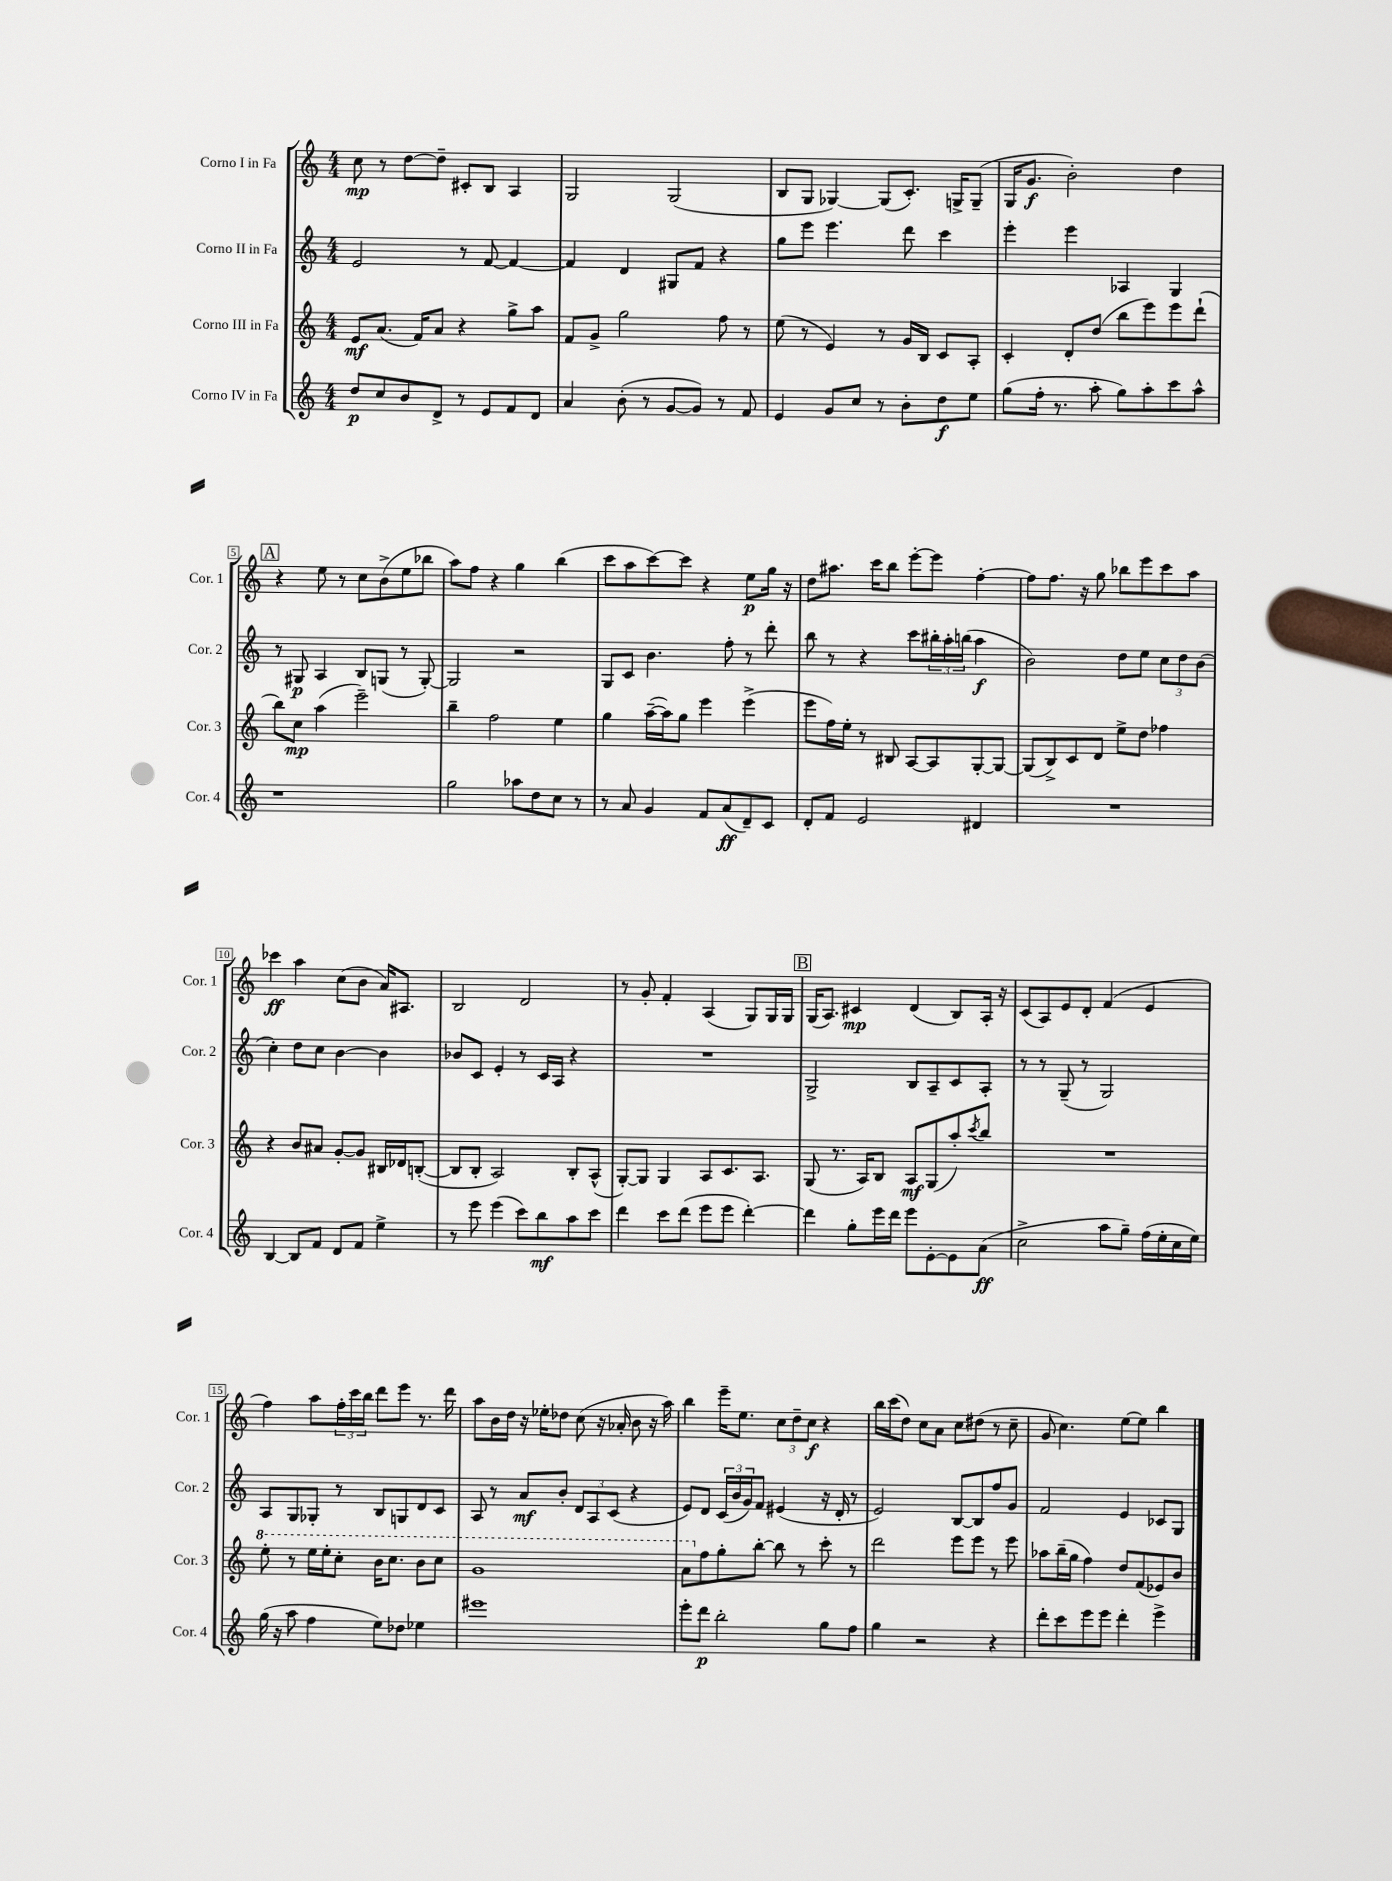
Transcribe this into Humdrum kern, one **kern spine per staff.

**kern	**kern	**kern	**kern
*staff4	*staff3	*staff2	*staff1
*clefG2	*clefG2	*clefG2	*clefG2
*k[]	*k[]	*k[]	*k[]
*M4/4	*M4/4	*M4/4	*M4/4
8dd/L	8e/L	2e/	8cc\
8cc/	(8.a/J	.	8r
8b/	.	.	[8dd\L
.	16f/LK)	.	.
8d^/J	8a/J	.	8dd~\]J
8r	4r	8r	8c#'/L
8e/L	.	[8f/	8B/J
8f/	8gg^\L	4f/_	4A/
8d/J	8aa\J	.	.
=	=	=	=
4a/	8f/L	4f/]	2G/
.	8g^/J	.	.
(8b'\	2gg\	4d/	.
8r	.	.	.
[8g/L	.	8G#/L	(2G/
8g/]J)	.	8f/J	.
8r	8ff\	4r	.
8f/	8r	.	.
=	=	=	=
4e/	(8ee\	8gg\L	8B/L
.	8r	8eee\J	8G/J
8g/L	4e/)	4.eee\	[4G-/)
8cc/J	.	.	.
8r	8r	.	(8G-/]L
8b'\L	16g/LL	8ddd\	8.c'/J)
.	16B/JJ	.	.
8dd\	8c/L	4ccc\	.
.	.	.	16G^/LK
8ee\J	8A'/J	.	(8G~/J
=	=	=	=
(8gg\L	4c'/	4eee'\	16G/LK
.	.	.	8.g/J
16ff'\Jk	.	.	.
8.r	.	.	.
.	8d'/L	4eee\	2b'\)
8aa'\	(8dd/J	.	.
8gg\L)	8bb\L	4A-/	.
8aa'\	8eee\)	.	.
8ccc\	8eee\	4G/	4dd\
8aa^^\J	(8ddd`\J	.	.
=	=	=	=
1r	8bb\L)	8r	4r
.	8cc\J	8G#/	.
.	(4aa\	4A/	8ee\
.	.	.	8r
.	2eee~\)	8B/L	8cc\L
.	.	(8G/J	(8b^\
.	.	8r	8ee\
.	.	[8G'/)	8bb-\J
=	=	=	=
2gg\	4bb~\	2G/]	8aa\L)
.	.	.	8ff\J
.	2ff\	.	4r
8aa-\L	.	2r	4gg\
8dd\	.	.	.
8cc\J	4ee\	.	(4bb\
8r	.	.	.
=	=	=	=
8r	4gg\	8G/L	8ccc\L
8a/	.	8c/J	8aa\
4g/	([16aa~\LL	4.b\	[8ccc\)
.	16aa\]J)	.	.
.	8gg\J	.	8ccc\]J
8f/L	4eee\	.	4r
(8a/	.	8ff'\	.
8d~/)	(4eee^\	8r	8ee\L
8c/J	.	8ddd'\	16gg\Jk
.	.	.	16r
=	=	=	=
8d'/L	8eee\L	8bb\	8dd\L
8f/J	16ff\L)	8r	8.aa#\J
.	16ee'\JJ	.	.
2e/	8r	4r	.
.	.	.	16ccc\LK
.	8B#/	.	8bb\J
.	[8A/L	8ccc\L	[8eee'\L
.	8A/]	24bb#'\L	8eee\]J
.	.	24aa'\	.
.	.	(24bb\JJ	.
4d#/	[8G'/	4aa\	[4ff'\
.	8G/_J	.	.
=	=	=	=
1r	(8G/]L	2b\)	8ff\]L
.	8B^/)	.	8.ff\J
.	8c/	.	.
.	.	.	16r
.	8d/J	.	8gg\
.	8ee^\L	8dd\L	8bb-\L
.	8dd\J	8ee\J	8eee\
.	4ff-\	12cc\L	8ccc\
.	.	12dd\	.
.	.	.	8aa\J
.	.	(12b\J	.
=	=	=	=
[4B/	4r	4cc'\)	4ccc-\
8B/]L	8b/L	8dd\L	4aa\
8f/J	8a#/J	8cc\J	.
8d/L	[8g'/L	[4b\	(8cc\L
8f/J	8g/]J	.	8b\J
4ee^\	16B#/LL	4b\]	16a/LK)
.	16d-/J	.	8.A#/J
.	([8B'/J	.	.
=	=	=	=
8r	8B/]L	8b-/L	2B/
8eee\	8B'/J	8c/J	.
(4eee\	2A/)	4e'/	.
8ccc\L)	.	8r	2d/
8bb\	.	16c/LL	.
.	.	16A/JJ	.
8aa\	8B'/L	4r	.
8ccc\J	(8A^^/J	.	.
=	=	=	=
4ddd\	[8G'/L)	1r	8r
.	8G/]J	.	8g'/
8ccc\L	4G/	.	4f'/
(8ddd\J	.	.	.
8eee\L	8A/L	.	(4A/
8eee\J	8.c/	.	.
[4ddd'\)	.	.	8G/L)
.	8.A/J	.	.
.	.	.	16G/L
.	.	.	16G/JJ
=	=	=	=
4ddd\]	(8G/	2G^/	(16G/LK
.	.	.	8.A/J)
.	8.r	.	.
8gg'\L	.	.	4c#/
.	16A/LK)	.	.
16eee\L	8B/J	.	.
16ddd\JJ	.	.	.
8eee\L	8A/L	8B/L	(4d/
[8e'\	(8G/	8A~/	.
8e\]	8aa'/)	8c/	8B/L)
.	8qccc/	.	.
(8a\J	8bb/J	8A'/J	16A'/Jk
.	.	.	16r
=	=	=	=
2cc^\	1r	8r	(8c/L
.	.	8r	8A/)
.	.	(8G~/	8e/
.	.	8r	8d'/J
8aa\L	.	2G/)	(4f/
8gg~\J)	.	.	.
(16ff\LL	.	.	4e/
16ee'\	.	.	.
16cc\	.	.	.
16ee\JJ)	.	.	.
=	=	=	=
(16gg\	8eee'\	8A/L	4ff\)
16r	.	.	.
8aa\	8r	8G/	.
4ff\	16eee\LL	8G-'/J	8aa\L
.	16eee'\J	.	.
.	8ccc'\J	8r	24ff'\L
.	.	.	24ccc\
.	.	.	24bb\JJ
8ee\L)	16bb\LK	8B/L	8ddd\L
.	8.ccc\J	.	.
8dd-\J	.	8G/	8eee\J
4ee-\	8bb\L	8d/	8.r
.	8ccc\J	8c/J	.
.	.	.	16ddd\
=	=	=	=
1eee#	1gg	8A/	8aa\L
.	.	8r	16b\L
.	.	.	16dd\JJ
.	.	8a/L	16r
.	.	.	16ee-'\LK
.	.	8b'/J	8dd-\J
.	.	12d/L	(8cc\
.	.	12A/	.
.	.	.	16r
.	.	(12c/J	.
.	.	.	16a-'/
.	.	4r	8b\
.	.	.	16r
.	.	.	16aa\)
=	=	=	=
8eee'\L	8aa\L	8e/L)	4bb\
8ddd\J	8ff\	8d/J	.
2bb'\	8gg'\	(24c/LL	16eee~\LK
.	.	24b/	.
.	.	.	8.ee\J
.	.	24g/J)	.
.	[8bb'\J	8f/J	.
.	8bb\]	(4e#/	12cc\L
.	.	.	12dd~\
.	8r	.	.
.	.	.	12cc\J
8gg\L	8ccc'\	16r	4r
.	.	16d'/	.
8ff\J	8r	8r	.
=	=	=	=
4gg\	2ddd\	2e/)	16bb\LL
.	.	.	(16ccc\J
.	.	.	8dd\J)
2r	.	.	8cc\L
.	.	.	8a\J
.	8eee\L	[8B/L	8cc\L
.	8eee\J	8B/]	(8dd#\J
4r	8r	8ff/	8r
.	8eee\	8g/J	8cc~\
=	=	=	=
8ddd'\L	8aa-\L	2f/	8g/
8ccc\	(16bb~\L	.	4.cc\)
.	16gg\JJ	.	.
8eee\	4ff\)	.	.
8eee\J	.	.	.
4ddd'\	8dd/L	4e/	[8ee\L
.	(8f/	.	8ee\]J
4eee^\	8e-/)	8c-/L	4bb\
.	8b/J	8G/J	.
==	==	==	==
*-	*-	*-	*-
